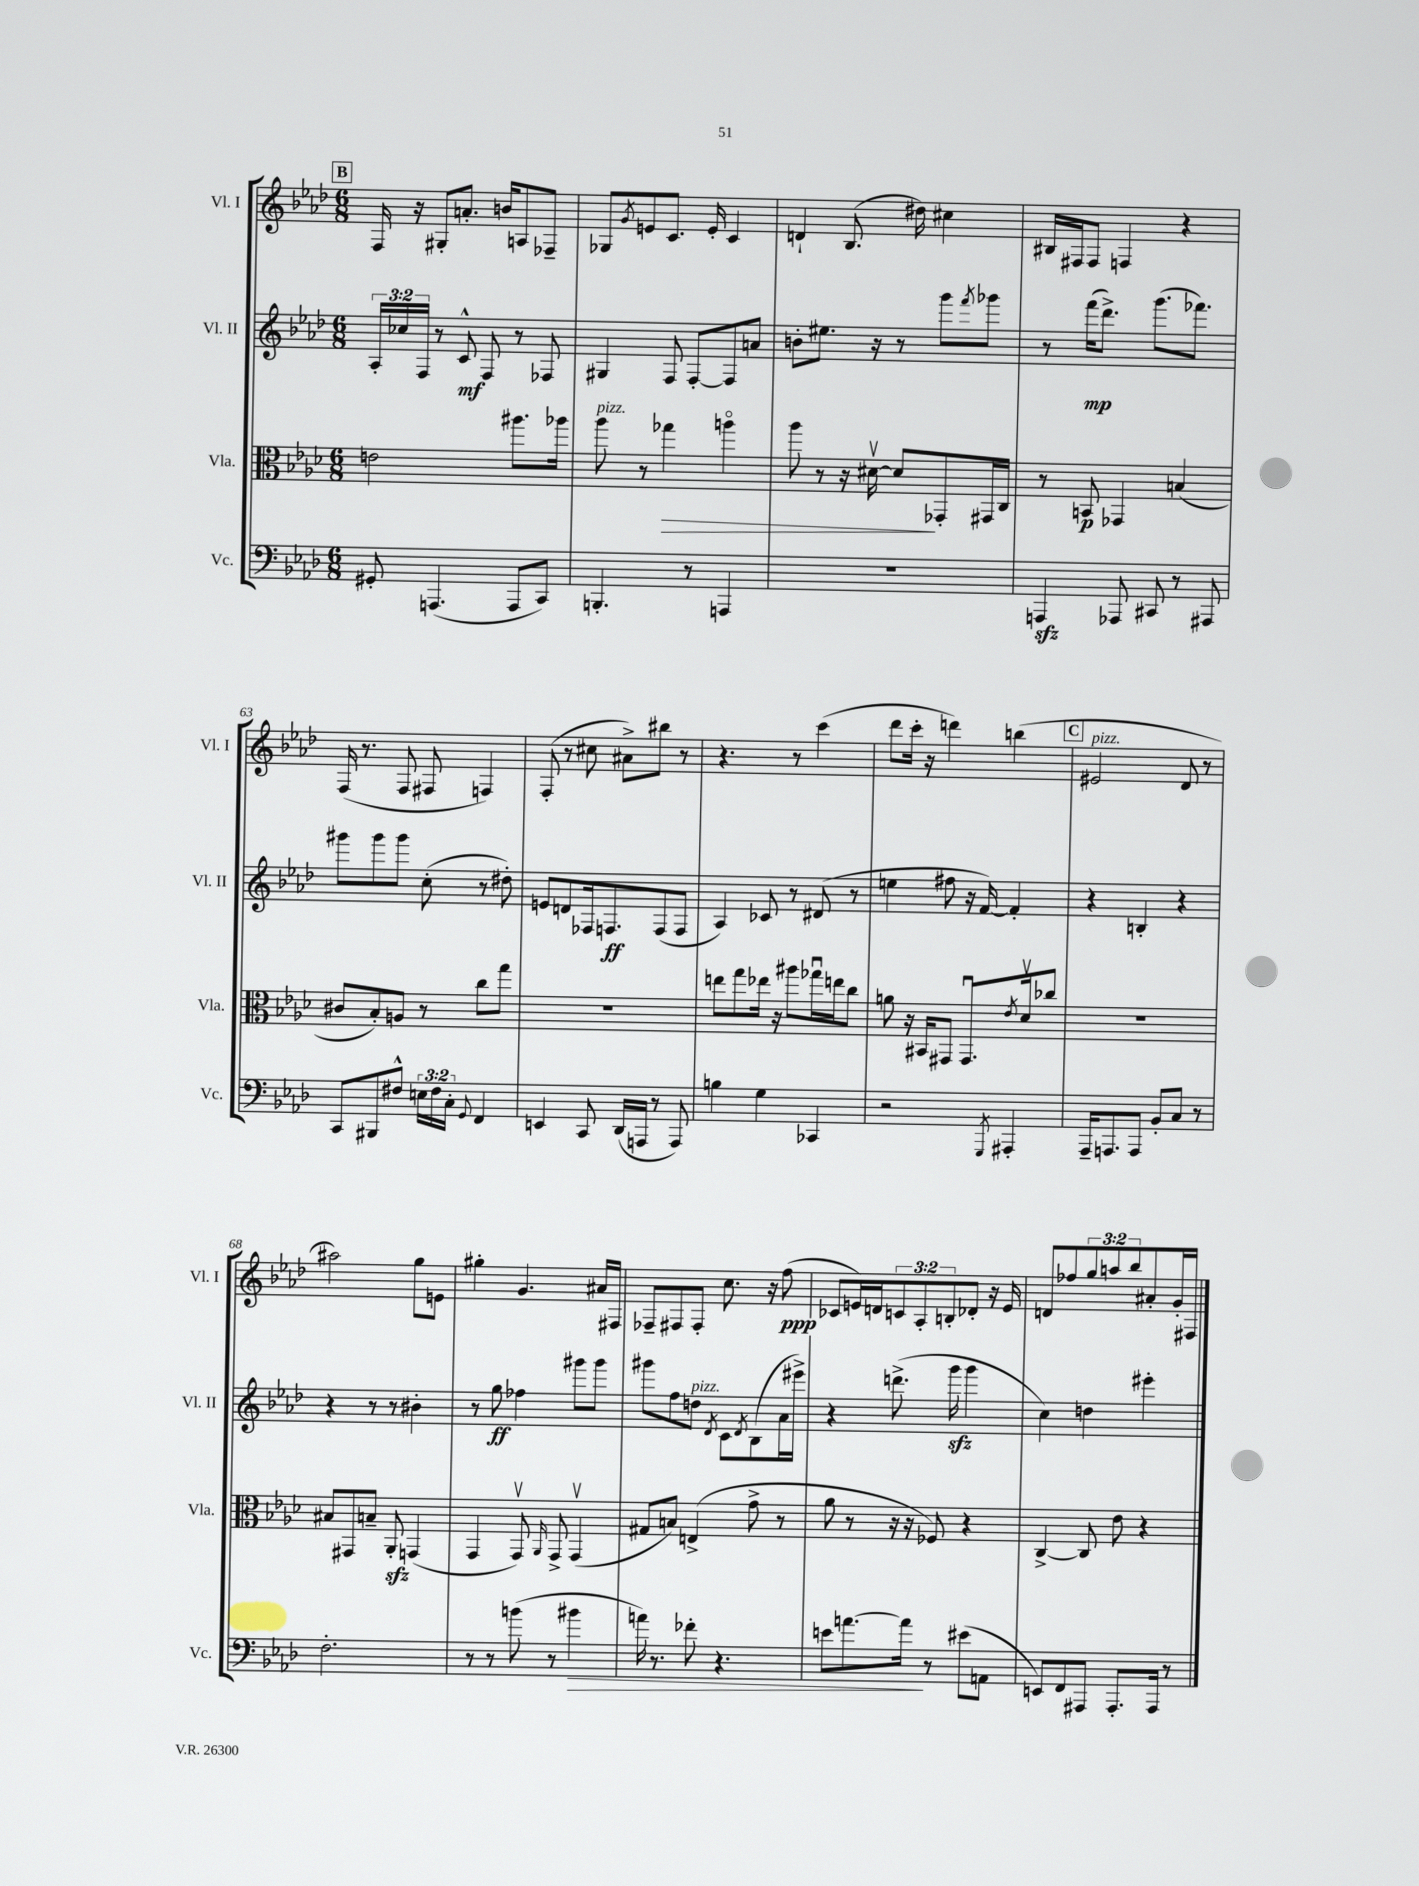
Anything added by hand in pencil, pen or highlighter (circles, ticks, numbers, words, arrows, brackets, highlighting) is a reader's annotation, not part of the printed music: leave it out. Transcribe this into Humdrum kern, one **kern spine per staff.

**kern	**dynam	**kern	**dynam	**kern	**dynam	**kern	**dynam
*part4	*part4	*part3	*part3	*part2	*part2	*part1	*part1
*staff4	*staff4	*staff3	*staff3	*staff2	*staff2	*staff1	*staff1
*I"Vc.	*	*I"Vla.	*	*I"Vl. II	*	*I"Vl. I	*
*I'Vc.	*	*I'Vla.	*	*I'Vl. II	*	*I'Vl. I	*
*clefF4	*	*clefC3	*	*clefG2	*	*clefG2	*
*k[b-e-a-d-]	*	*k[b-e-a-d-]	*	*k[b-e-a-d-]	*	*k[b-e-a-d-]	*
*M6/8	*	*M6/8	*	*M6/8	*	*M6/8	*
!!LO:REH:place=s1:t=B
=59	=59	=59	=59	=59	=59	=59	=59
8GG#X'/	.	2en\	.	24A-'/LL	.	16F/	.
.	.	.	.	24cc-X/	.	.	.
.	.	.	.	.	.	16r	.
.	.	.	.	24F/JJ	.	.	.
(4.AAAn/	.	.	.	8r	.	8G#X'/L	.
.	.	.	.	8c^^/	mf	8.an'/J	.
.	.	.	.	8F/	.	.	.
.	.	.	.	.	.	16bn/KL	.
8AAA/L	.	8.aa#X\L	.	8r	.	8An/	.
8CC/J)	.	.	.	8F-X/	.	8F-X~/J	.
.	.	16aa-X\Jk	.	.	.	.	.
=60	=60	=60	=60	=60	=60	=60	=60
!	!	!LO:TX:a:i:t=pizz.	!	!	!	!	!
4.BBBn'/	.	8aa-\	.	4G#X/	.	8G-X/L	.
.	.	.	.	.	.	8qg/	.
.	.	8r	.	.	.	8en/	.
!	!	!	!LO:HP:b	!	!	!	!
.	.	4gg-X\	>	8F/	.	8.c/J	.
8r	.	.	.	[8F'/L	.	.	.
.	.	.	.	.	.	16e'/	.
4AAAn/	.	4aan\	.	8F/]	.	4c/	.
.	.	.	.	8an/J	.	.	.
=61	=61	=61	=61	=61	=61	=61	=61
2.r	.	8aa-\	.	8bn'\L	.	4dn`/	.
.	.	8r	.	8.ee#X\J	.	.	.
.	.	16r	.	.	.	(8.B-/	.
.	.	[16d#Xv\	.	16r	.	.	.
.	.	8d#/L]	.	8r	.	.	.
.	.	.	.	.	.	16dd#X\)	.
.	.	8GG-X'/	]	8ggg\L	.	4cc#X\	.
.	.	.	.	8qfff/	.	.	.
.	.	16GG#X/L	.	8ggg-X\J	.	.	.
.	.	16C/JJ	.	.	.	.	.
=62	=62	=62	=62	=62	=62	=62	=62
4AAAnzz/	.	8r	.	8r	.	16B#X/LL	.
.	.	.	.	.	.	16F#X/J	.
.	.	8BBn/	p	(16fff\KL	mp	8F#/J	.
.	.	.	.	8.ddd-^\J)	.	.	.
8AAA-X/	.	4GG-X/	.	.	.	4Fn/	.
8CC#X/	.	.	.	(8.ggg\L	.	.	.
8r	.	(4Bn/	.	.	.	4r	.
.	.	.	.	8.fff-X\J)	.	.	.
8AAA#X/	.	.	.	.	.	.	.
!!LO:LB:g=z
=63	=63	=63	=63	=63	=63	=63	=63
8CC/L	.	8c#X/L	.	8ggg#X\L	.	(16F/	.
.	.	.	.	.	.	8.r	.
8BBB#X/	.	8B-'/)	.	8ggg#\	.	.	.
8F#X^^/J	.	8An/J	.	8ggg#\J	.	8F/	.
24En\LL	.	8r	.	(8cc'\	.	8F#X/	.
24F#\	.	.	.	.	.	.	.
24C'\JJ	.	.	.	.	.	.	.
8qqGG/	.	.	.	.	.	.	.
4FF/	.	8cc\L	.	8r	.	4Fn/)	.
.	.	8gg\J	.	8dd#X'\)	.	.	.
=64	=64	=64	=64	=64	=64	=64	=64
4EEn/	.	2.r	.	8en/L	.	(8F'/	.
.	.	.	.	8dn/	.	8r	.
8CC/	.	.	.	16F-X/k	.	8cc#X\	.
.	.	.	.	8.Fn/	ff	.	.
(16DD-/LL	.	.	.	.	.	8a#X^\L)	.
16AAAn/JJ	.	.	.	.	.	.	.
8r	.	.	.	(8F/	.	8bb#X\J	.
8AAA/)	.	.	.	8F/J	.	8r	.
=65	=65	=65	=65	=65	=65	=65	=65
4Bn\	.	8een\L	.	4A-/)	.	4.r	.
.	.	8gg\	.	.	.	.	.
4G\	.	16ee-X\Jk	.	8c-X/	.	.	.
.	.	16r	.	.	.	.	.
.	.	8aa#X\L	.	8r	.	8r	.
4CC-X/	.	16gg-Xu\L	.	(8d#X/	.	(4ccc\	.
.	.	16een\J	.	.	.	.	.
.	.	8cc\J	.	8r	.	.	.
=66	=66	=66	=66	=66	=66	=66	=66
2r	.	8an\	.	4een\	.	8ddd-\L	.
.	.	16r	.	.	.	16ccc'\Jk	.
.	.	16BB#X/KL	.	.	.	16r	.
.	.	8GG#X/J	.	8ff#X\	.	4dddn\)	.
.	.	8.GG#u/L	.	16r	.	.	.
.	.	.	.	[16f/)	.	.	.
8qGGG/	.	.	.	.	.	.	.
4AAA#X'/	.	.	.	4f'/]	.	(4bbn\	.
.	.	8qe-/	.	.	.	.	.
.	.	16d-v/k	.	.	.	.	.
.	.	8cc-X/J	.	.	.	.	.
!!LO:REH:place=s1:t=C
=67	=67	=67	=67	=67	=67	=67	=67
!	!	!	!	!	!	!LO:TX:a:i:t=pizz.	!
16AAA-~/KL	.	2.r	.	4r	.	2e#X/	.
8.AAAn/	.	.	.	.	.	.	.
8AAA/J	.	.	.	4Bn'/	.	.	.
8BB-'/L	.	.	.	.	.	.	.
8C/J	.	.	.	4r	.	8d-/	.
8r	.	.	.	.	.	8r	.
!!LO:LB:g=z
=68	=68	=68	=68	=68	=68	=68	=68
2.F'\	.	8B#X/L	.	4r	.	2aa#X\)	.
.	.	8GG#X/	.	.	.	.	.
.	.	8Bn~/J	.	8r	.	.	.
.	.	8AA-zz'/	.	8r	.	.	.
.	.	(4GGn/	.	4b#X'\	.	8gg\L	.
.	.	.	.	.	.	8en\J	.
=69	=69	=69	=69	=69	=69	=69	=69
8r	.	4GG/	.	8r	.	4gg#X'\	.
8r	.	.	.	8gg\	ff	.	.
(8bn\	.	8GGv/)	.	4ff-X\	.	4.g/	.
.	.	16qqAA-/	.	.	.	.	.
8r	.	8GG^/	.	.	.	.	.
!	!LO:HP:b	!	!	!	!	!	!
4b#X\	>	(4GGv/	.	8ggg#X\L	.	.	.
.	.	.	.	8ggg#\J	.	16a#X/LL	.
.	.	.	.	.	.	16F#X/JJ	.
=70	=70	=70	=70	=70	=70	=70	=70
16an\)	.	8G#X/L	.	8ggg#X\L	.	8F-X~/L	.
8.r	.	.	.	.	.	.	.
.	.	8Bn/J)	.	8ff\	.	8F#X/	.
!	!	!	!	!LO:TX:a:i:t=pizz.	!	!	!
8f-X'\	.	(4En^/	.	8ddn\J	.	8F#'/J	.
.	.	.	.	8qd-/	.	.	.
4.r	.	.	.	8c\L	.	8.cc\	.
.	.	.	.	8qd-/	.	.	.
.	.	8g^\	.	(8B-\	.	.	.
.	.	.	.	.	.	16r	.
.	.	8r	.	16a-\L	.	(8ff\	ppp
.	.	.	.	16eee#X^\JJ)	.	.	.
=71	=71	=71	=71	=71	=71	=71	=71
8en\L	.	8a-\	.	4r	.	8c-X/L	.
[8.an\	.	8r	.	.	.	16en/L)	.
.	.	.	.	.	.	16dn/J	.
.	.	16r	.	(8.dddn^\	.	12cn/	.
16a\Jk]	.	16r	.	.	.	.	.
.	.	.	.	.	.	12A-'/	.
8r	]	8F-X/)	.	.	.	.	.
.	.	.	.	.	.	12Bn'/	.
.	.	.	.	16gggzz\	.	.	.
(8e#X\L	.	4r	.	4ggg\	.	8d-X'/J	.
8AAn\J	.	.	.	.	.	16r	.
.	.	.	.	.	.	16e/	.
=72	=72	=72	=72	=72	=72	=72	=72
8EEn/L)	.	[4C^/	.	4cc\)	.	8dn/L	.
8FF/	.	.	.	.	.	8ff-X/	.
8AAA#X/J	.	8C/]	.	4ddn\	.	12gg/	.
.	.	.	.	.	.	12aan/	.
8.AAA#'/L	.	8e-\	.	.	.	.	.
.	.	.	.	.	.	12bb-/	.
.	.	4r	.	4eee#X'\	.	8a#X'/	.
16AAA#/Jk	.	.	.	.	.	.	.
8r	.	.	.	.	.	16g'/L	.
.	.	.	.	.	.	16F#X/JJ	.
==	==	==	==	==	==	==	==
*-	*-	*-	*-	*-	*-	*-	*-
